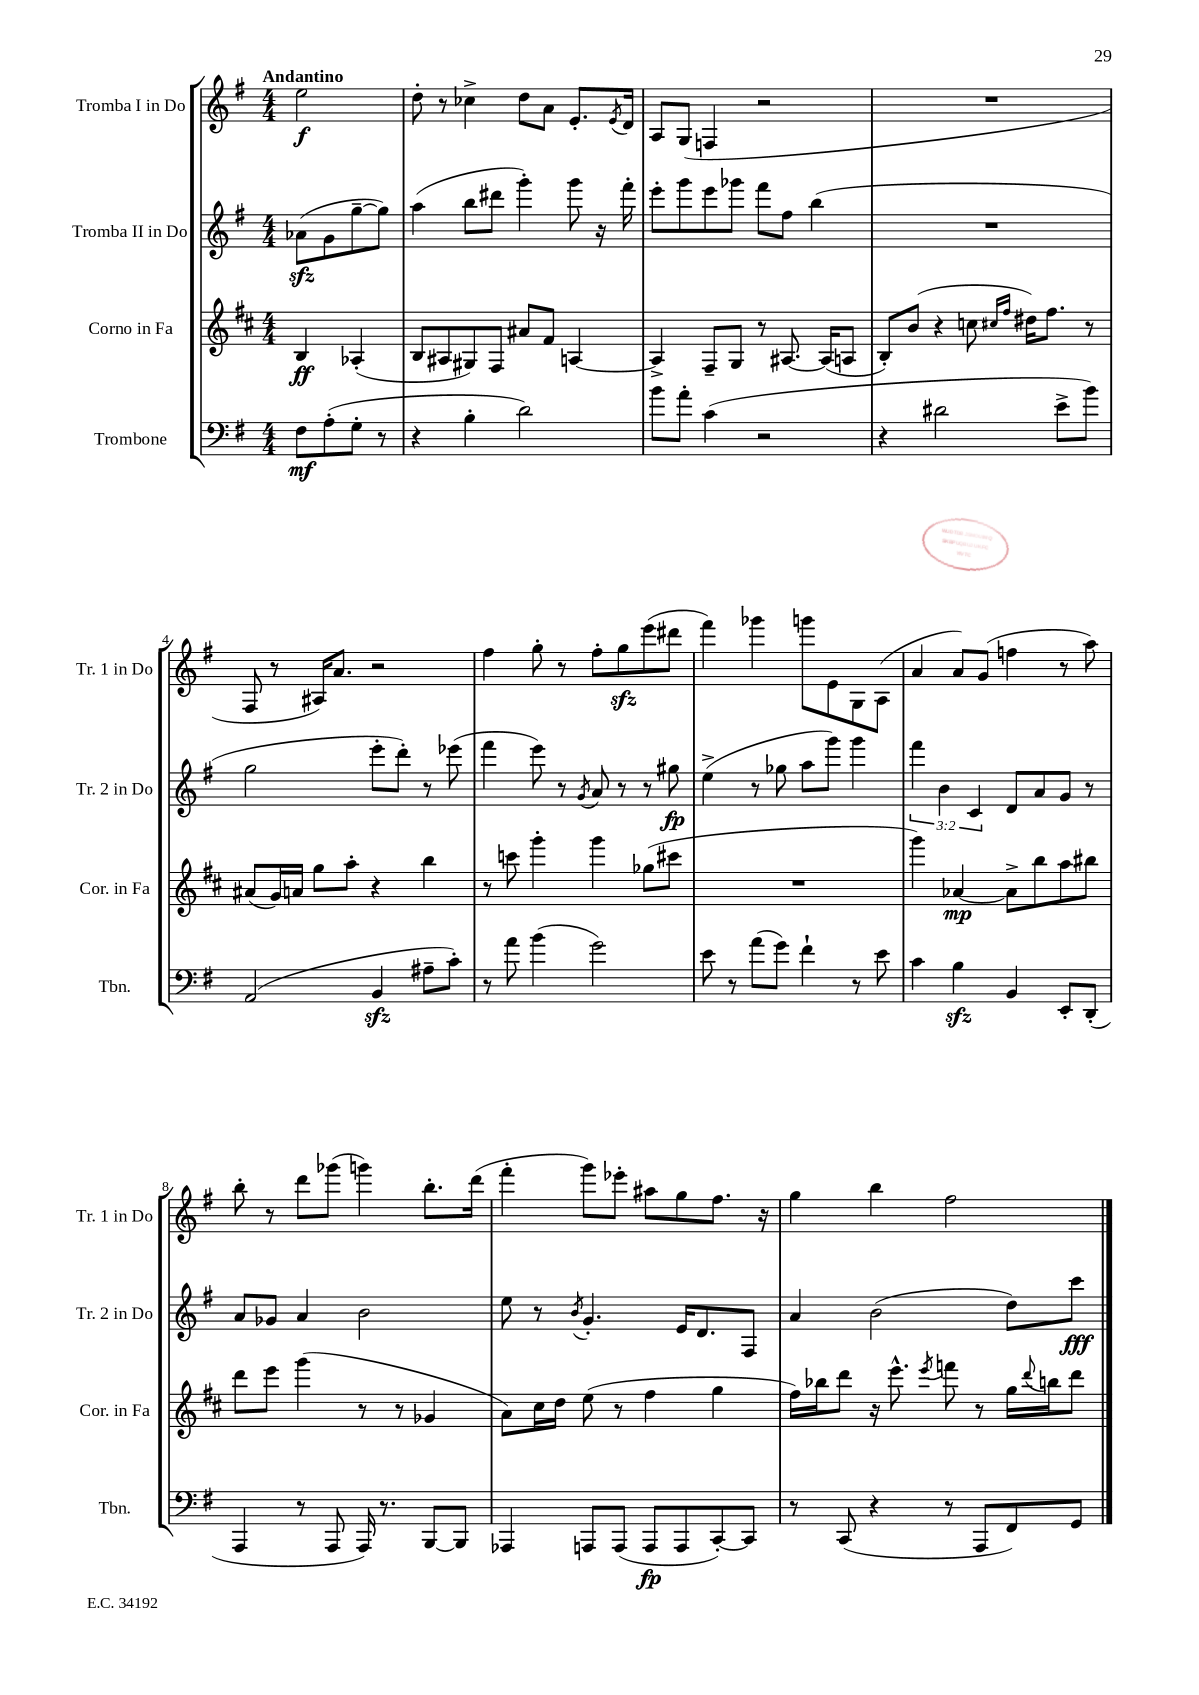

**kern	**kern	**kern	**kern
*staff4	*staff3	*staff2	*staff1
*clefF4	*clefG2	*clefG2	*clefG2
*k[f#]	*k[f#c#]	*k[f#]	*k[f#]
*M4/4	*M4/4	*M4/4	*M4/4
8F#	4B	(8a-	2ee
(8A'	.	8g	.
8G'	(4A-'	[8gg~	.
8r	.	8gg])	.
=	=	=	=
4r	8B	(4aa	8dd'
.	8A#	.	8r
4B'	8G#)	8bb	4cc-^
.	8F#	8ddd#	.
2d)	8a#	4ggg')	8dd
.	8f#	.	8a
.	[4A	8ggg	8.e'
.	.	16r	.
.	.	.	8qe
.	.	16fff#'	16d
=	=	=	=
8b	4A^]	8eee'	8A
8a'	.	8ggg	(8G
(4c	8F#~	8eee	4F
.	8G	8ggg-	.
2r	8r	8fff#	2r
.	[8.A#	8ff#	.
.	.	(4bb	.
.	(16A#]	.	.
.	8A	.	.
=	=	=	=
4r	8B')	1r	1r
.	(8b	.	.
2d#	4r	.	.
.	8cc	.	.
.	16qqcc#	.	.
.	16qqff#	.	.
.	16dd#)	.	.
.	8.ff#	.	.
8e^	.	.	.
8b)	8r	.	.
=	=	=	=
(2AA	(8a#	2gg	8F#
.	16g)	.	8r
.	16a	.	.
.	8gg	.	16A#)
.	.	.	8.a
.	8aa'	.	.
4BB	4r	8eee'	2r
.	.	8ddd')	.
8A#~	4bb	8r	.
8c')	.	(8eee-	.
=	=	=	=
8r	8r	4fff#	4ff#
8a	8ccc	.	.
(4b	4ggg'	8eee)	8gg'
.	.	8r	8r
.	.	8qg	.
2g)	4ggg	8a	8ff#'
.	.	8r	8gg
.	(8gg-	8r	(8eee
.	8ccc#	8gg#	8ddd#
=	=	=	=
8e	1r	(4ee^	4fff#)
8r	.	.	.
(8a	.	8r	4ggg-
8g)	.	8gg-	.
4f#`	.	8aa	8ggg
.	.	8ggg)	8e
8r	.	4ggg	8G
8e	.	.	(8A
=	=	=	=
4c	4ggg)	6fff#	4a
.	.	6b	.
4B	[4a-	.	8a)
.	.	6c	.
.	.	.	(8g
4BB	8a-^]	8d	4ff
.	8bb	8a	.
8EE'	8aa	8g	8r
(8DD'	8bb#	8r	8aa)
=	=	=	=
4AAA	8ddd	8a	8bb'
.	8eee	8g-	8r
8r	(4ggg	4a	8ddd
8AAA	.	.	(8ggg-
16AAA)	8r	2b	4ggg)
8.r	.	.	.
.	8r	.	.
[8BBB	4g-	.	8.bb'
8BBB]	.	.	.
.	.	.	(16ddd
=	=	=	=
4AAA-	8a)	8ee	4fff#'
.	16cc#	8r	.
.	16dd	.	.
.	.	8qb	.
8AAA	(8ee	4.g'	8ggg)
(8AAA	8r	.	8eee-'
8AAA	4ff#	.	8aa#
8AAA	.	16e	8gg
.	.	8.d	.
[8CC')	4gg	.	8.ff#
8CC]	.	8F#	.
.	.	.	16r
=	=	=	=
8r	16ff#)	4a	4gg
.	16bb-	.	.
(8CC	8ddd	.	.
4r	16r	(2b	4bb
.	8.eee^^	.	.
.	8qeee	.	.
8r	8fff	.	2ff#
8AAA	8r	.	.
8FF#)	16gg	8dd)	.
.	8qqddd	.	.
.	16bb	.	.
8GG	8ddd	8ccc	.
==	==	==	==
*-	*-	*-	*-
